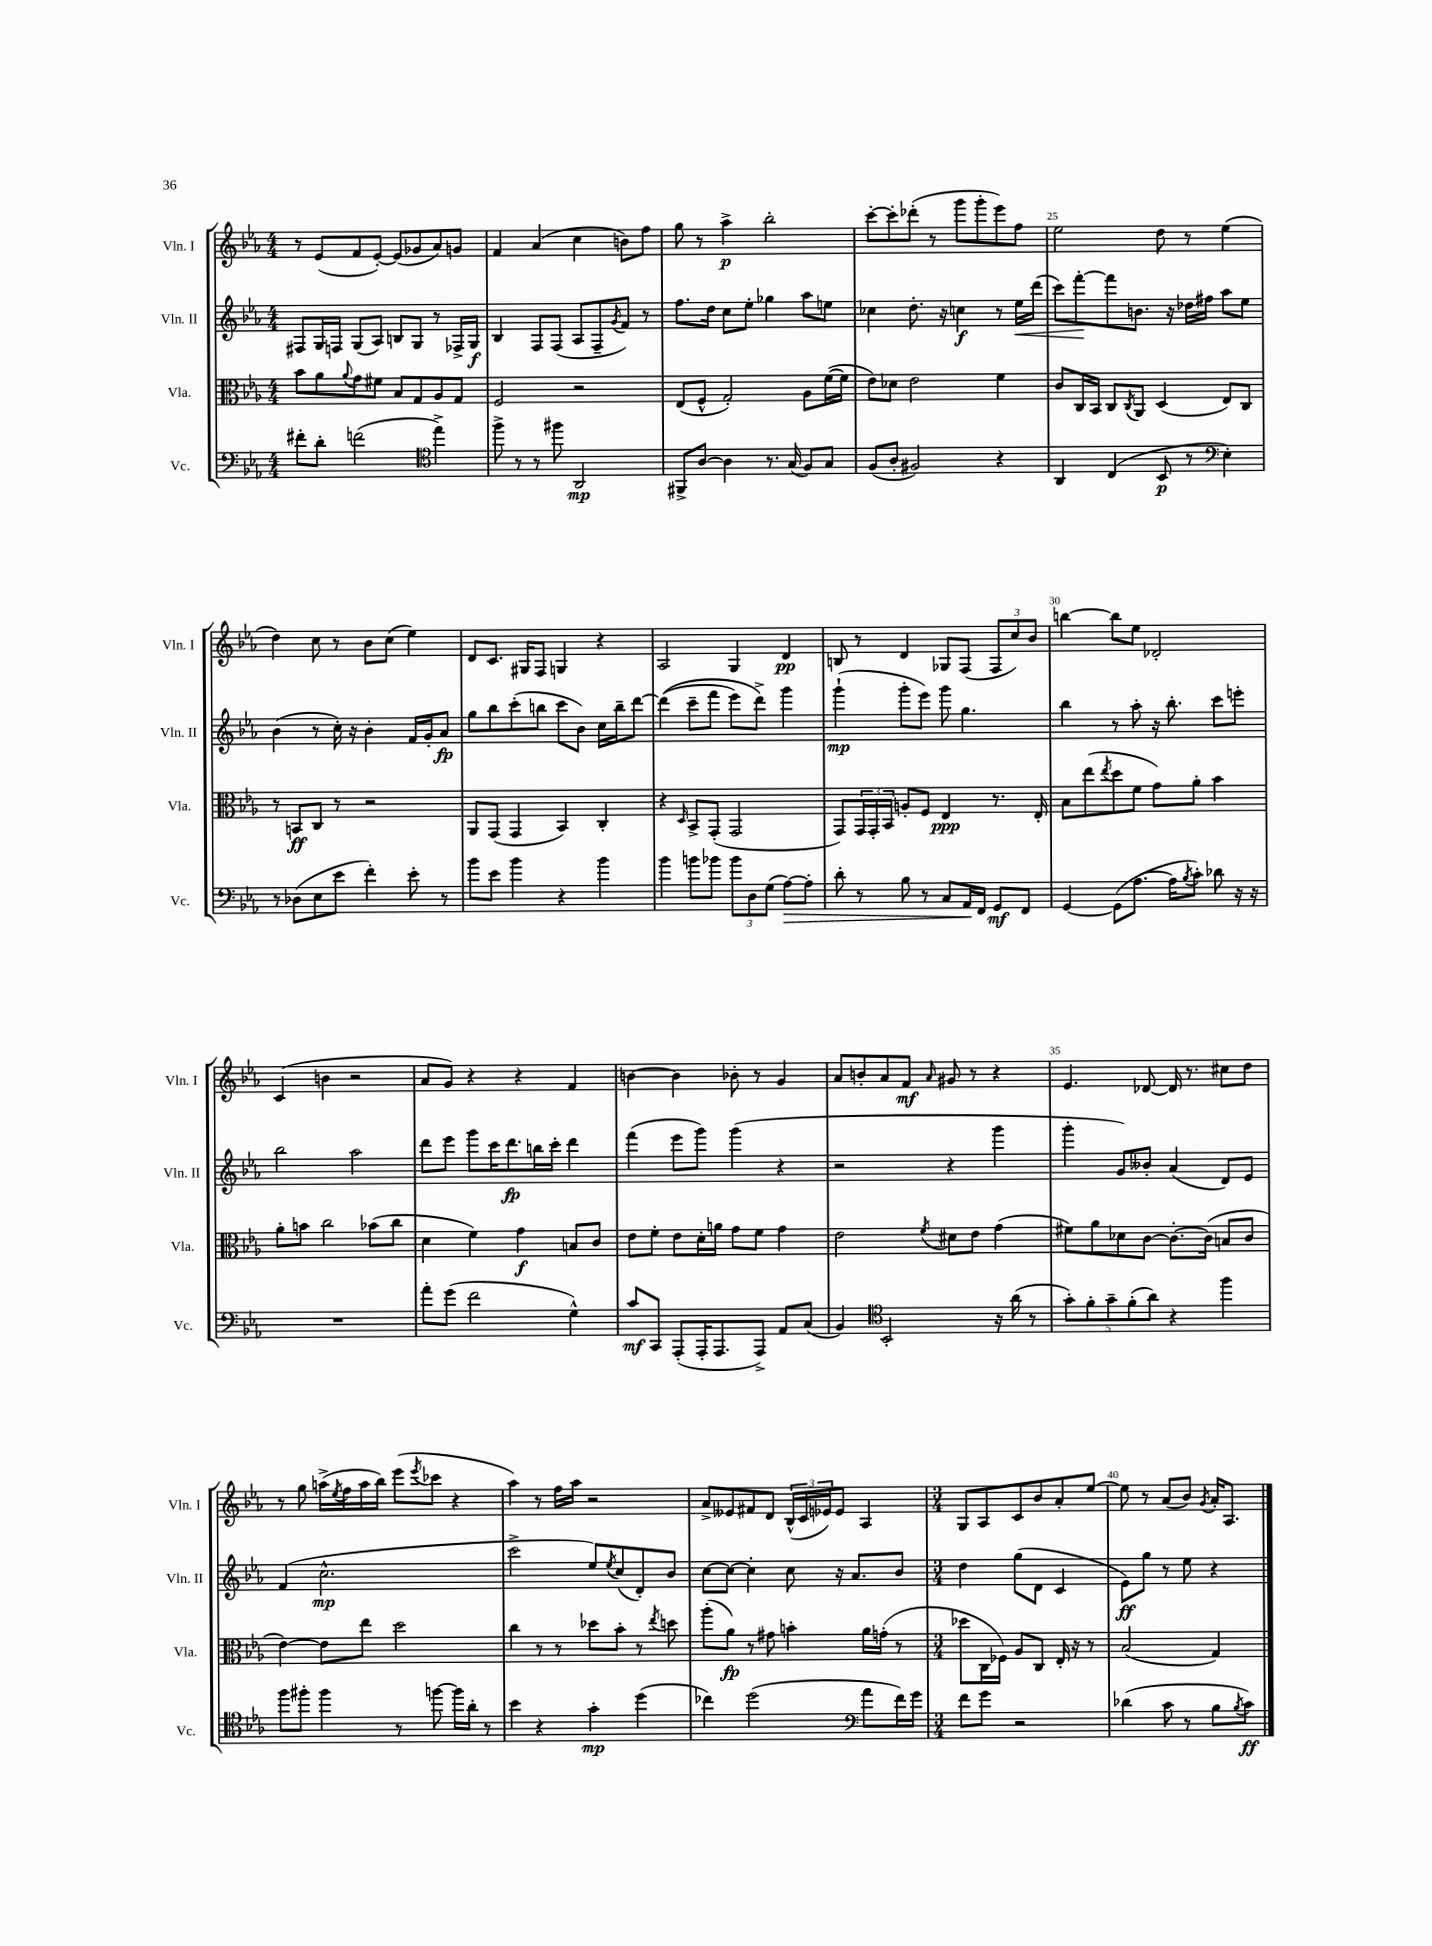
<<
\new StaffGroup <<
\new Staff = "s0" \with { instrumentName = "Vln. I" shortInstrumentName = "Vln. I" } {
    \clef treble \key ees \major \numericTimeSignature \time 4/4
    r8 ees'8( f'8 ees'8~-.) ees'8( ges'8 aes'8) g'8 |
    f'4 aes'4( c''4 b'8) f''8 |
    g''8 r8 aes''4->\p bes''2-. |
    c'''8~-. c'''8-. des'''8-.( r8 g'''8 g'''8-. ees'''8) f''8 |
    ees''2 d''8 r8 ees''4( |
    d''4) c''8 r8 bes'8 c''8( ees''4) |
    d'8 c'8. gis16 f8 g4 r4 |
    aes2 g4 d'4\pp |
    b8 r8 d'4 ges8 f8( \tuplet 3/2 { f8 c''8) bes'8 } |
    b''4~ b''8 ees''8 des'2-. |
    c'4( b'4 r2 |
    aes'8 g'8) r4 r4 f'4 |
    b'4~ b'4 bes'8-. r8 g'4 |
    aes'8 b'8-. aes'8 f'8\mf \grace { aes'16 } gis'8 r8 r4 |
    ees'4. des'8~ des'16 r8. cis''8 d''8 |
    r8 g''8 a''16->( \acciaccatura { ees''8 } f''16 a''16 bes''16) ees'''8( \acciaccatura { ees'''8 } ces'''8 r4 |
    aes''4) r8 f''16 aes''16 r2 |
    aes'8-> eeses'8 fis'8 d'8 \tuplet 3/2 { bes16-^( c'16 ees'16) } ees'8 aes4 |
    \numericTimeSignature \time 3/4 g8 aes8 c'8 bes'8 aes'8-. ees''8~ |
    ees''8 r8 aes'8( bes'8) \acciaccatura { g'8 } aes'16-. aes8. \bar "|." |
}
\new Staff = "s1" \with { instrumentName = "Vln. II" shortInstrumentName = "Vln. II" } {
    \clef treble \key ees \major \numericTimeSignature \time 4/4
    fis8 g16 f16 g8( aes8) b8 g8 r8 fes16-> g16\f |
    bes4 f8 f8( aes8 f8-- \acciaccatura { g'8 } f'8) r8 |
    f''8. d''16 c''8 ees''8-. ges''4 aes''8 e''8 |
    ces''4 d''8.-. r16 c''4\f r8 ees''16\< d'''16( |
    c'''8) f'''8~-.\! f'''8 b'8. r16 des''16 fis''16 aes''8 ees''8 |
    bes'4( r8 c''16-.) r16 bes'4-. f'16 g'16-. aes'8\fp |
    g''8 bes''8 c'''8-.( b''8 c'''8 bes'8) c''16 b''16-- d'''8~ |
    d'''4(\( c'''8-- f'''8 ees'''8) d'''8->\) g'''4 |
    g'''4-!\mp( g'''8-. ees'''8) g'''8 g''4. |
    bes''4 r8 aes''8-. r16 bes''8.-. c'''8 e'''8-. |
    bes''2 aes''2 |
    d'''8 ees'''8 g'''8 c'''16 d'''8.\fp b''16 c'''16-. d'''4 |
    f'''4( ees'''8 g'''8) g'''4( r4 |
    r2 r4 g'''4 |
    g'''4-. g'8) beses'8-. aes'4( d'8) ees'8 |
    f'4( c''2.-^\mp |
    c'''2-> ees''8) \acciaccatura { ees''8 } c''8( d'8-.) bes'8 |
    c''8~ c''8~ c''4-. c''8 r16 aes'8. bes'8 |
    \numericTimeSignature \time 3/4 d''4 g''8( d'8 c'4 |
    ees'8\ff) g''8 r8 ees''8 r4 \bar "|." |
}
\new Staff = "s2" \with { instrumentName = "Vla." shortInstrumentName = "Vla." } {
    \clef alto \key ees \major \numericTimeSignature \time 4/4
    bes'8 aes'8 \appoggiatura { aes'8 } g'8 fis'8 bes8 g8 aes8 g8 |
    f2 r2 |
    ees8( f8-^ g2-.) aes8 f'16~( f'16 |
    ees'8) des'8 ees'2 f'4 |
    c'8 c16 bes,16 c8 \acciaccatura { c8 } aes,8 d4( ees8) c8 |
    r8 b,8\ff c8 r8 r2 |
    aes,8 g,8( g,4 bes,4) c4-. |
    r4 \grace { d16 } bes,8-> g,8-.( g,2 |
    g,8) \tuplet 3/2 { g,16 g,16-. bes,16 } a8-. f8 ees4\ppp r8. ees16-. |
    bes8 ees''8( \acciaccatura { ees''8 } d''8 f'8 g'8) aes'8-. bes'4 |
    aes'8-. b'8 c''2 bes'8( c''8 |
    d'4 f'4) g'4\f b8 c'8 |
    ees'8 f'8-. ees'8 d'16-. a'16 g'8 f'8 g'4 |
    ees'2 \acciaccatura { f'8 } dis'8 ees'8 g'4( |
    fis'8) aes'8 des'8 c'8~ c'8.~-. c'16( b8 c'8 |
    ees'4~) ees'8 ees''8 d''2 |
    c''4 r8 r8 des''8 bes'8-. r8 \acciaccatura { ees''8 } d''8 |
    aes''8-.( aes'8\fp) r8 gis'8 b'4-. aes'16 g'16-.( r8 |
    \numericTimeSignature \time 3/4 des''8 c16 fes16) aes8 c8 ees16-. r16 r8 |
    bes2( g4) \bar "|." |
}
\new Staff = "s3" \with { instrumentName = "Vc." shortInstrumentName = "Vc." } {
    \clef bass \key ees \major \numericTimeSignature \time 4/4
    fis'8-. d'8-. f'2( \clef tenor ees''4->) |
    f''8-> r8 r8 fis''8 aes,2\mp |
    fis,8-> aes8~ aes4 r8. g16( f8) g8 |
    f8( aes8-. fis2) r4 |
    aes,4 c4( bes,8\p r8 \clef bass ees4-.) |
    r8 des8( ees8 ees'8 f'4-.) ees'8-. r8 |
    bes'8 ees'8 bes'4 r4 bes'4 |
    bes'4 b'8 bes'8 \tuplet 3/2 { bes'8 d8 g8( } aes8~\>) aes8-. |
    d'8-. r8 bes8 r8 c8 aes,16\! f,16 g,8\mf f,8 |
    g,4~ g,8( aes8.~ aes16 \acciaccatura { bes8 } c'8-.) des'8 r16 r16 |
    R1 |
    aes'8-. g'8( f'2 g4-^) |
    c'8\mf c,8 aes,,8-.( aes,,16-. aes,,8. aes,,8->) aes,8 c8( |
    bes,4) \clef tenor bes,2-. r16 aes'16( r8 |
    \tuplet 5/4 { g'8-.) f'8-. g'8-- f'8-.( aes'8) } r4 f''4 |
    f''8 fis''8-. fis''4 r8 f''8~ f''16 aes'16-. r8 |
    bes'4 r4 g'4-.\mp d''4( |
    ces''4) d''2( \clef bass aes'8 f'16) g'16 |
    \numericTimeSignature \time 3/4 f'8 g'8 r2 |
    des'4( c'8 r8 bes8 \acciaccatura { bes8 } c'8\ff) \bar "|." |
}
>>
>>
\layout { \context { \Score currentBarNumber = #21 \override BarNumber.break-visibility = ##(#f #t #t) barNumberVisibility = #(every-nth-bar-number-visible 5) } }
